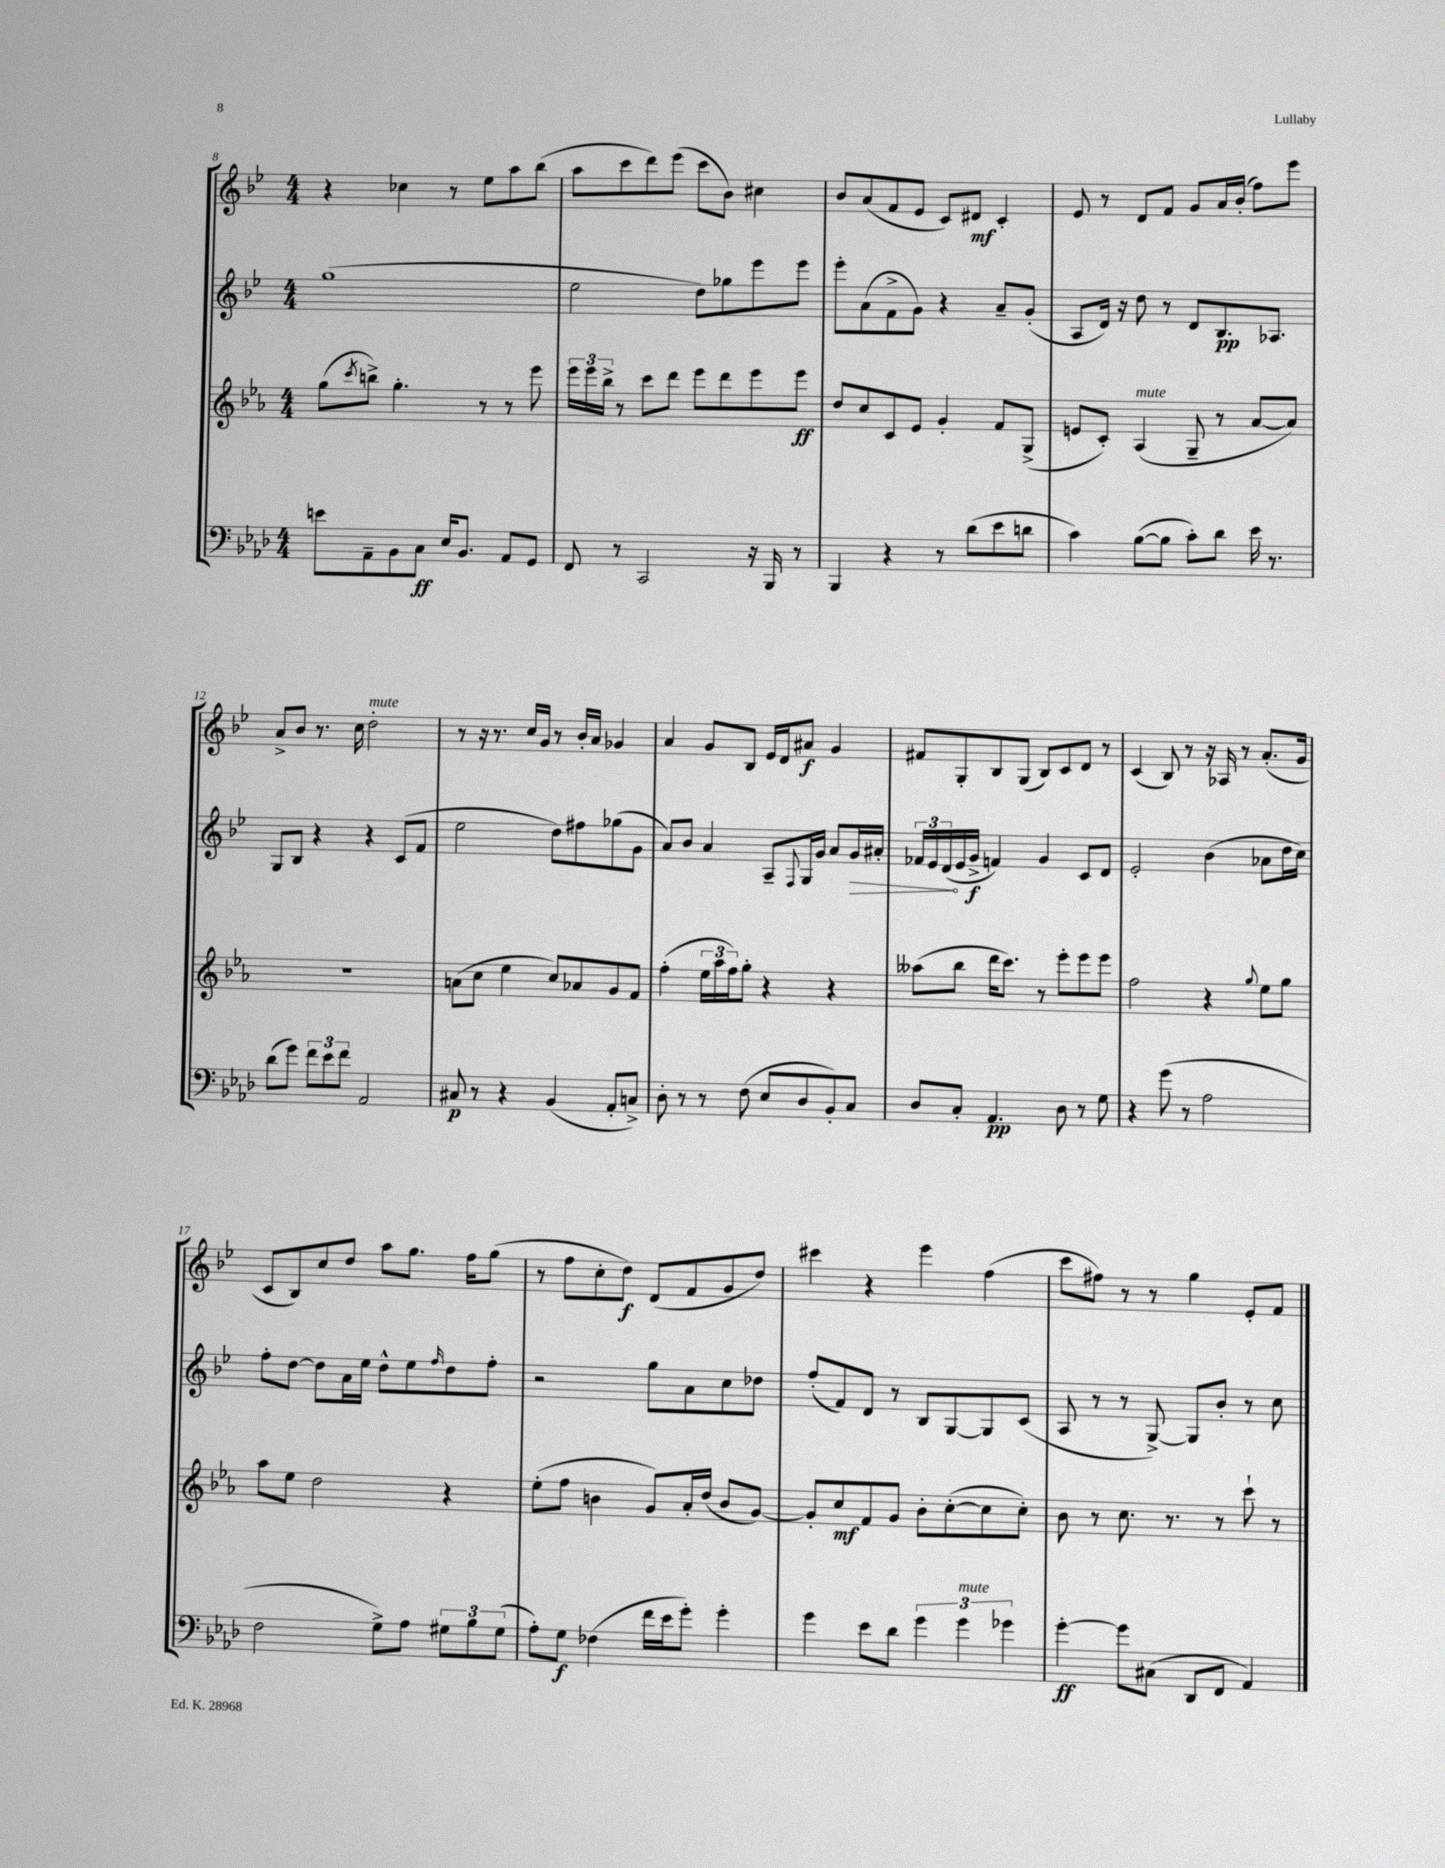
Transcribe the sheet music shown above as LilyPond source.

<<
\new StaffGroup <<
\new Staff = "s0" {
    \clef treble \key bes \major \numericTimeSignature \time 4/4
    r4 ces''4 r8 ees''8 a''8 bes''8( |
    a''8 c'''8 d'''8) ees'''8( c'''8 bes'8) cis''4 |
    bes'8 a'8( f'8 ees'8 c'8) dis'8\mf c'4-. |
    ees'8 r8 d'8 f'8 g'8 a'16 bes'16-.( f''8) ees'''8 |
    a'8-> bes'8 r8. c''16 d''2-.^\markup { \italic "mute" } |
    r8 r16 r8. c''16 g'16 r8 bes'16-. a'16 ges'4 |
    a'4 g'8 bes8 ees'16 d'16 ais'8\f g'4 |
    fis'8 g8-. bes8 g8( bes8) c'8 d'8 r8 |
    c'4( bes8) r8 r16 aes16 r8 a'8.-.( g'16 |
    c'8 bes8) c''8 d''8 a''8 g''8. f''16 g''8( |
    r8 f''8 c''8-. d''8\f) d'8( f'8 g'8 d''8) |
    cis'''4 r4 ees'''4 f''4( |
    c'''8 fis''8) r8 r8 g''4 ees'8-. f'8 \bar "|." |
}
\new Staff = "s1" {
    \clef treble \key bes \major \numericTimeSignature \time 4/4
    g''1( |
    ees''2 d''8) ges''8 ees'''8 ees'''8 |
    ees'''8-. a'8( f'8-> g'8) r4 a'8-- g'8-.( |
    a8 d'16) r16 d''8 r8 d'8 bes8.\pp aes8. |
    g8 bes8 r4 r4 c'8( f'8 |
    ees''2 d''8) fis''8 ges''8( g'8 |
    a'8) bes'8 a'4 a8-- \appoggiatura { f8 } g16 g'16 a'8 \once \override Hairpin.circled-tip = ##t g'16\> ais'16-. |
    \tuplet 3/2 { fes'16 ees'16 d'16\!( } ees'16 g'16->\f f'4) g'4 c'8 d'8 |
    ees'2-. bes'4( aes'8 d''16 c''16) |
    f''8-. d''8~ d''8 a'16 ees''16 d''8-^ ees''8 \grace { f''16 } d''8 f''8-. |
    r2 g''8 a'8 c''8 des''8 |
    f''8-.( f'8) d'8 r8 bes8 g8~ g8 c'8( |
    a8 r8 r8 g8~->) g8 bes'8-. r8 c''8 \bar "|." |
}
\new Staff = "s2" {
    \clef treble \key ees \major \numericTimeSignature \time 4/4
    g''8( \acciaccatura { c'''8 } b''8->) g''4.-. r8 r8 ees'''8 |
    \tuplet 3/2 { ees'''16 ees'''16 bes''16-> } r8 c'''8 d'''8 ees'''8 d'''8 ees'''8 ees'''8\ff |
    d''8 c''8 c'8 ees'8 g'4-. f'8 g8->( |
    e'8 c'8-.) aes4^\markup { \italic "mute" }( g8-- r8 aes'8~ aes'8) |
    R1 |
    a'8( c''8 ees''4 c''8) aes'8 g'8 f'8 |
    f''4-.( \tuplet 3/2 { ees''16 aes''16 f''16) } g''8-. r4 r4 |
    aeses''8( bes''8 d'''16 c'''8.) r8 ees'''8-. ees'''8 ees'''8 |
    f''2 r4 \appoggiatura { g''8 } ees''8 g''8 |
    aes''8 ees''8 d''2 r4 |
    ees''8-.( f''8 b'4 g'8) aes'16-. d''16( b'8 g'8~) |
    g'8-. c''8\mf f'8 g'8 bes'8-. c''8~-.( c''8 c''8-.) |
    bes'8 r8 c''8. r8. r8 c'''8-! r8 \bar "|." |
}
\new Staff = "s3" {
    \clef bass \key aes \major \numericTimeSignature \time 4/4
    e'8 aes,8-- bes,8 c8\ff ees16 bes,8. aes,8 g,8 |
    f,8 r8 c,2 r16 bes,,16 r8 |
    bes,,4 r4 r8 des'8( ees'8 d'8 |
    c'4) bes8~( bes8 c'8-.) des'8 ees'16 r8. |
    des'8( g'8) \tuplet 3/2 { f'8 ees'8 f'8 } aes,2 |
    cis8\p r8 r4 bes,4( aes,8-. c8->) |
    des8-. r8 r8 f8( ees8 des8 bes,8-.) c8 |
    des8 c8-. aes,4.\pp des8 r8 g8 |
    r4 g'8( r8 aes2 |
    f2 g8->) aes8 \tuplet 3/2 { gis8 bes8 gis8( } |
    aes8-.) g8\f fes4( f'16 ees'16 g'8-.) g'4-. |
    g'4 ees'8 des'8 \tuplet 3/2 { g'4 g'4^\markup { \italic "mute" } ges'4 } |
    g'4~-.\ff g'8 cis8( des,8 f,8 aes,4) \bar "|." |
}
>>
>>
\layout { \context { \Score currentBarNumber = #8 } }
